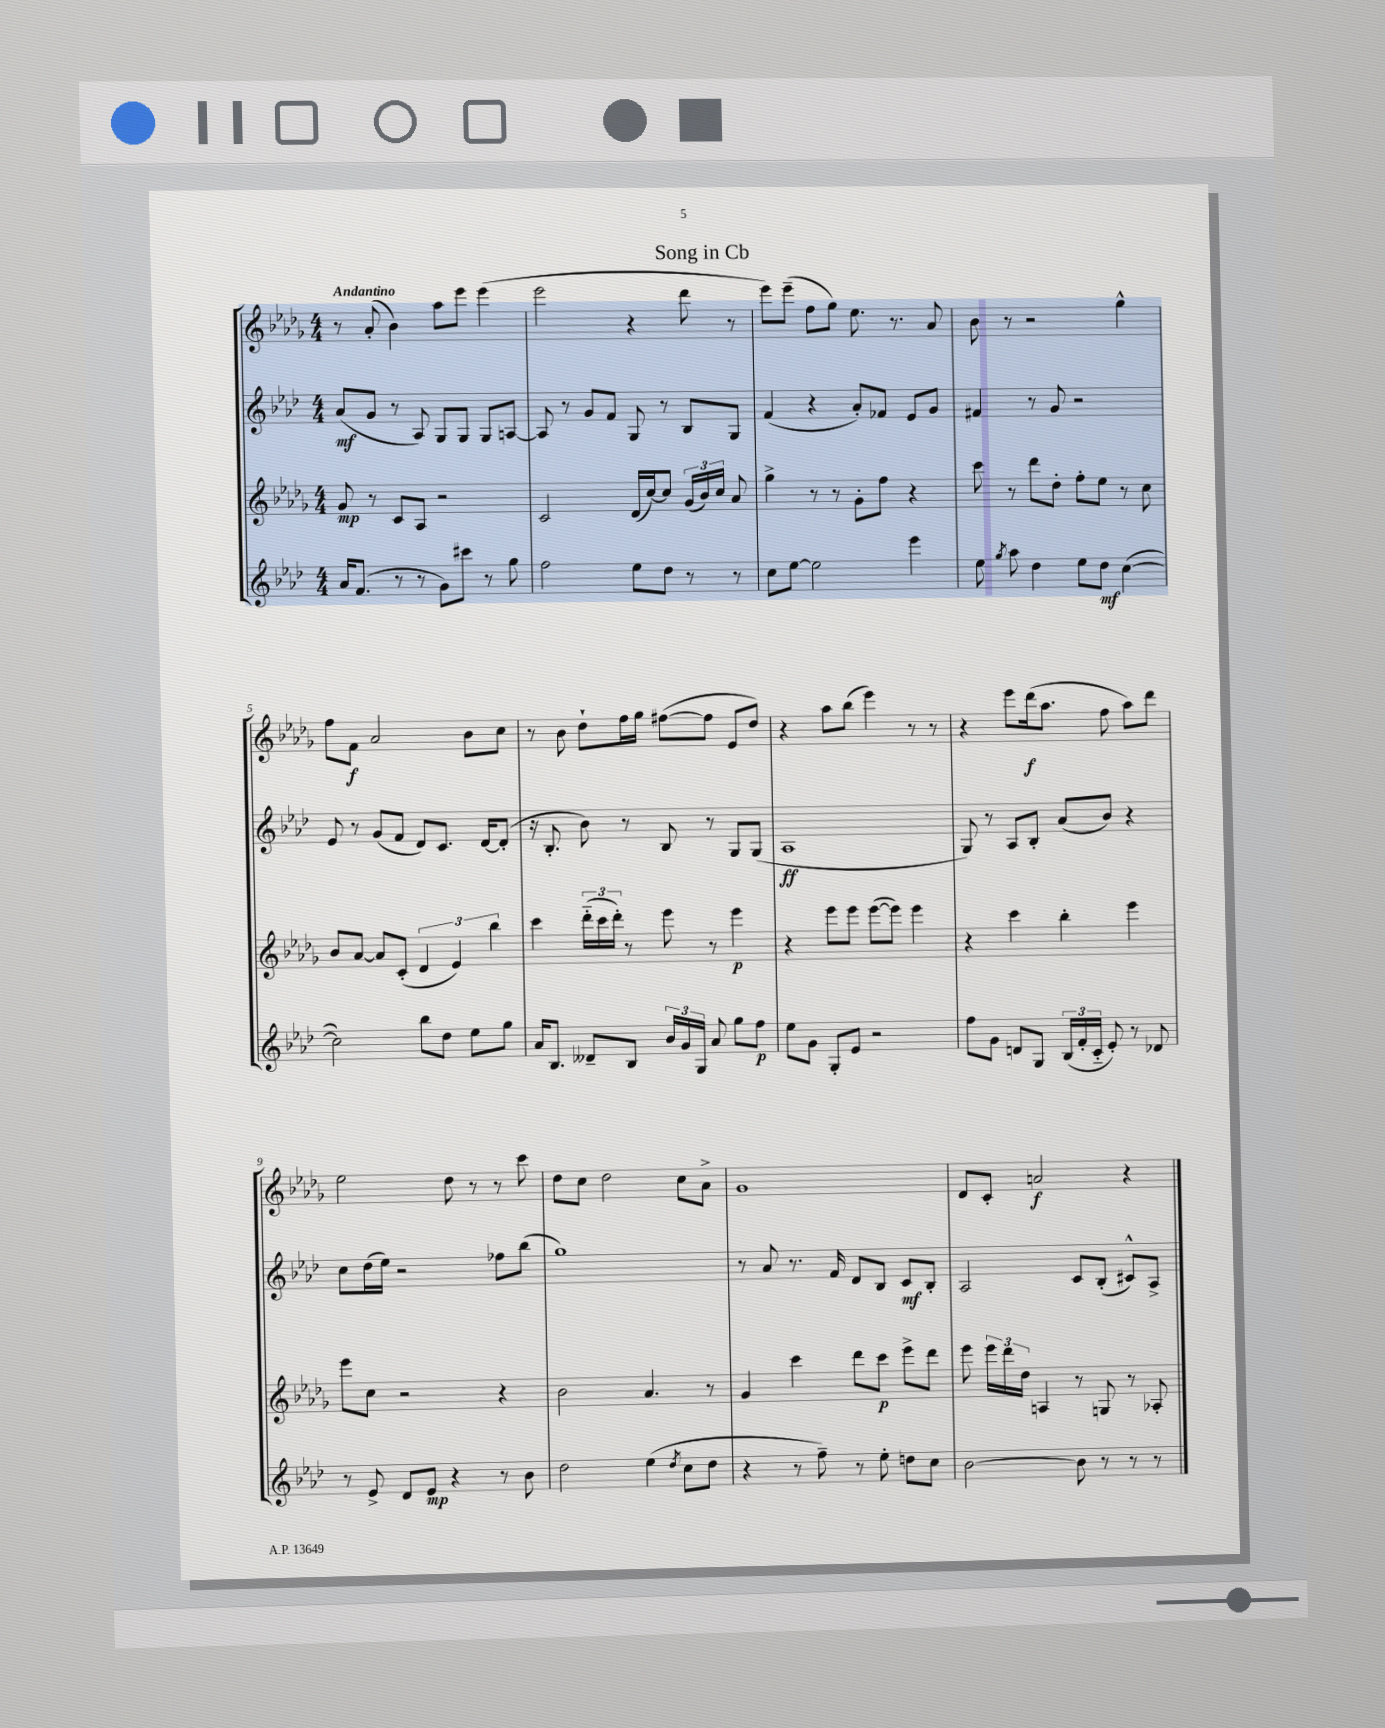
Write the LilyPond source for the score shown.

\header { title = "Song in Cb" }
<<
\new StaffGroup <<
\new Staff = "s0" {
    \clef treble \key des \major \numericTimeSignature \time 4/4 \tempo "Andantino"
    \autoBeamOff r8 aes'8-.( bes'4) aes''8[ ees'''8] ees'''4( |
    ees'''2 r4 des'''8 r8 |
    ees'''8[) ees'''8]--( f''8[ ges''8]) ees''8. r8. aes'8 |
    bes'8 r8 r2 ges''4-^ |
    f''8[ f'8]\f aes'2 bes'8[ c''8] |
    r8 bes'8 des''8[-! f''16 ges''16] fis''8[~( fis''8] ees'8[ des''8]) |
    r4 aes''8[ bes''8]( ees'''4) r8 r8 |
    r4 ees'''8[ des'''16\f( aes''8.] f''8 aes''8[) des'''8] |
    ees''2 des''8 r8 r8 c'''8 |
    des''8[ c''8] des''2 c''8[ aes'8]-> |
    ges'1 |
    des'8[ c'8]-. a'2\f r4 \bar "|." |
}
\new Staff = "s1" {
    \clef treble \key aes \major \numericTimeSignature \time 4/4
    \autoBeamOff aes'8[\mf( g'8] r8 aes8) g8[ g8] g8[ a8]~ |
    a8 r8 g'8[ f'8] g8 r8 bes8[ g8] |
    f'4( r4 aes'8[-.) fes'8] ees'8[ g'8] |
    fis'4 r8 g'8 r2 |
    ees'8 r8 g'8[( f'8] des'8[) c'8.] des'16[~ des'8]-.( |
    r16 bes8.-. bes'8) r8 bes8 r8 g8[ g8]( |
    aes1\ff |
    g8) r8 aes8[ bes8]-. aes'8[( bes'8]) r4 |
    c''8[ des''16( ees''16]) r2 fes''8[ bes''8]( |
    g''1) |
    r8 aes'8 r8. f'16 des'8[ bes8] c'8[\mf bes8]-. |
    aes2 c'8[ bes8]-.( cis'8[-^) aes8]-> \bar "|." |
}
\new Staff = "s2" {
    \clef treble \key des \major \numericTimeSignature \time 4/4
    \autoBeamOff ges'8\mp r8 c'8[ aes8] r2 |
    c'2 des'16[( c''16~) c''8] \tuplet 3/2 { ges'16[( bes'16) c''16] } aes'8 |
    ges''4-> r8 r8 ges'8[-. f''8] r4 |
    c'''8 r8 des'''8[ des''8]-. f''8[-. ees''8] r8 c''8 |
    bes'8[ aes'8]~ aes'8[ c'8]-.( \tuplet 3/2 { des'4 ees'4) bes''4 } |
    c'''4 \tuplet 3/2 { des'''16[-_( c'''16 des'''16]-.) } r8 ees'''8 r8 ees'''4\p |
    r4 ees'''8[ ees'''8] ees'''8[~( ees'''8]) ees'''4 |
    r4 c'''4 bes''4-. ees'''4 |
    ees'''8[ c''8] r2 r4 |
    bes'2 aes'4. r8 |
    ges'4 c'''4 des'''8[ c'''8]\p ees'''8[-> des'''8] |
    ees'''8 \tuplet 3/2 { ees'''16[ des'''16 des''16] } a4 r8 g8 r8 aes8-. \bar "|." |
}
\new Staff = "s3" {
    \clef treble \key aes \major \numericTimeSignature \time 4/4
    \autoBeamOff aes'16[ f'8.]( r8 r8 g'8[) cis'''8] r8 g''8 |
    f''2 ees''8[ des''8] r8 r8 |
    c''8[ ees''8]~ ees''2 ees'''4 |
    ees''8 \acciaccatura { g''8 } aes''8 des''4 ees''8[ des''8]\mf c''4~( |
    c''2) bes''8[ des''8] ees''8[ g''8] |
    aes'16[ bes8.] deses'8[-- bes8] \tuplet 3/2 { bes'16[ g'16 g16] } aes'8 g''8[ f''8]\p |
    ees''8[ g'8] g8[-. ees'8] r2 |
    f''8[ g'8] d'8[ g8] \tuplet 3/2 { bes16[( f'16-. c'16]-_ } ees'8-.) r8 des'8 |
    r8 ees'8-> des'8[ ees'8]\mp r4 r8 bes'8 |
    des''2 ees''4( \acciaccatura { des''8 } c''8[ des''8] |
    r4 r8 f''8--) r8 ees''8-. d''8[ c''8] |
    bes'2~ bes'8 r8 r8 r8 \bar "|." |
}
>>
>>
